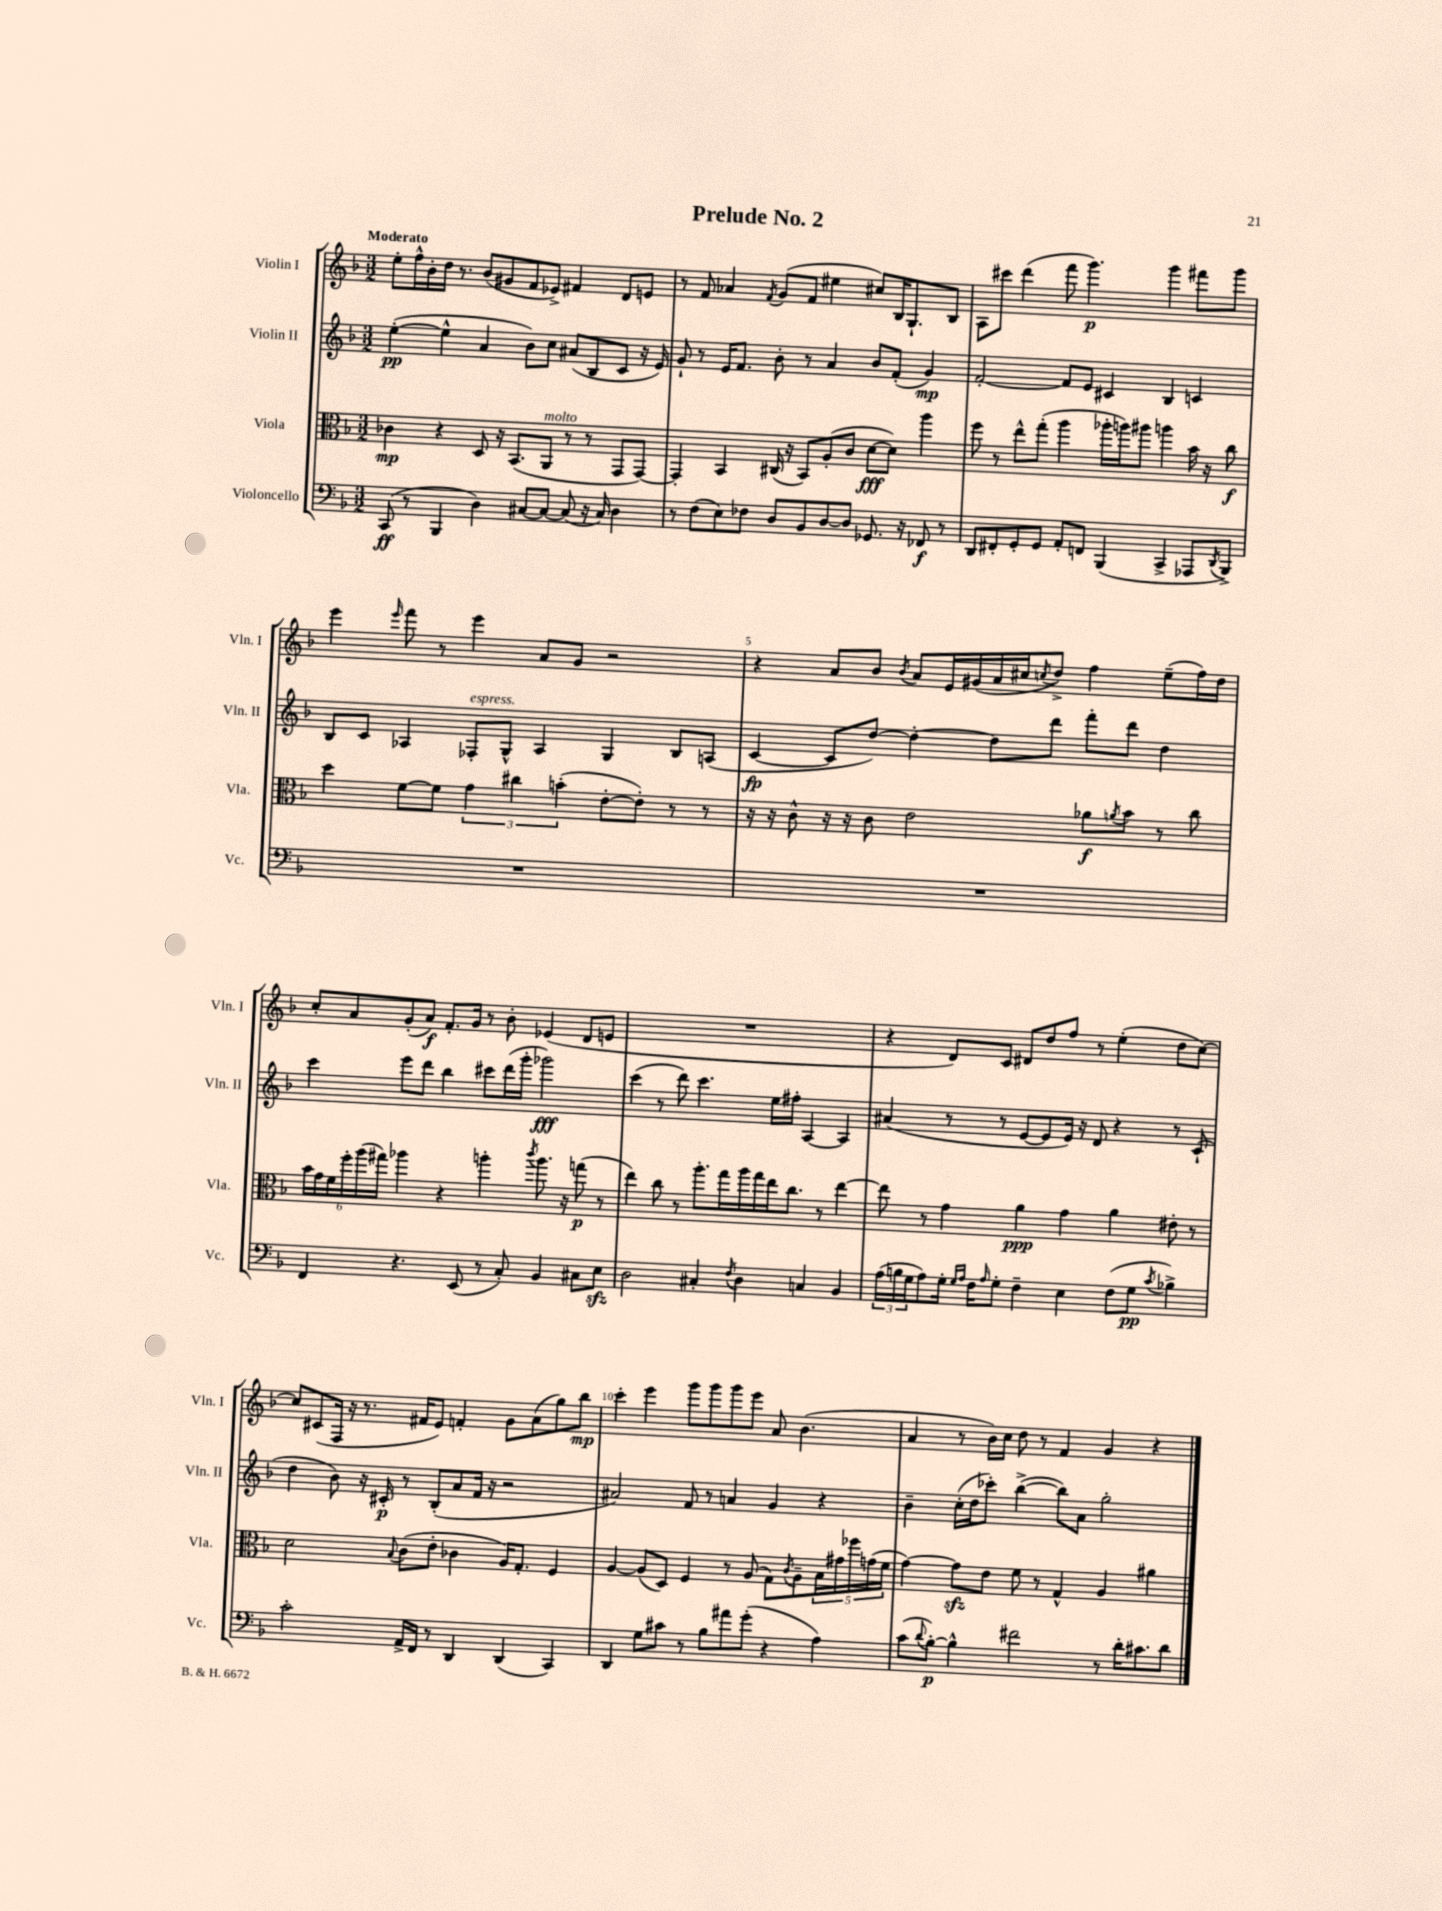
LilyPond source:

\header { title = "Prelude No. 2" }
<<
\new StaffGroup <<
\new Staff = "s0" \with { instrumentName = "Violin I" shortInstrumentName = "Vln. I" } {
    \clef treble \key f \major \numericTimeSignature \time 3/2 \tempo "Moderato"
    e''8-. f''16-^ bes'16-. d''16 r8. bes'8( gis'8 f'8 ees'8->) fis'4 d'8 e'8 |
    r8 f'8 aes'4 \acciaccatura { f'8 } g'8( f'8 eis''4 cis''8) bes16 g8.-! bes8 |
    a8 cis'''8 d'''4( f'''8 g'''4.\p) g'''4 fis'''8 g'''8 |
    e'''4 \grace { e'''16 } f'''8 r8 e'''4 a'8 g'8 r2 |
    r4 a'8 bes'8 \acciaccatura { bes'8 } a'8 e'16 gis'16( a'16 cis''16 \acciaccatura { c''8 } d''8->) f''4 e''8--( f''16) d''16 |
    c''8-. a'8 g'8-.( a'8\f) f'8.-. g'16 r8 bes'8-. ees'4( d'8 e'8 |
    R1. |
    r4 d'8) c'8 dis'8 d''8 f''8 r8 e''4-.( d''8 c''8~) |
    c''8 cis'8( f16 r16 r8. fis'16 e'8) f'4-. g'8 a'8( g''8) bes''8\mp |
    c'''4-. e'''4 g'''8 g'''8 g'''8 e'''8 a'8 bes'4.( |
    a'4 r8 bes'16) c''16 d''8 r8 f'4 g'4 r4 \bar "|." |
}
\new Staff = "s1" \with { instrumentName = "Violin II" shortInstrumentName = "Vln. II" } {
    \clef treble \key f \major \numericTimeSignature \time 3/2
    e''4~-.\pp( e''4-^ a'4 bes'8) c''8 ais'8( bes8 c'8 r16 e'16) |
    g'8-! r8 e'16 f'8. bes'8-. r8 a'4 bes'8 f'8-.( g'4\mp) |
    f'2~-. f'8 e'8 cis'4 bes4 c'4 |
    bes8 c'8 aes4 fes8-.^\markup { \italic "espress." } g8-^ aes4 g4 bes8 a8( |
    c'4~\fp c'8 d''8~) d''4~-. d''8 d'''8 f'''8-. d'''8 d''4 |
    c'''4 e'''8 d'''8 bes''4 cis'''8 d'''16( g'''16-. ges'''2\fff) |
    c'''4( r8 d'''8) c'''4. e''16 fis''16-. a4~ a4 |
    ais'4( r8 r8 e'8~ e'8 e'16) r16 d'8 r4 r8 c'8-!( |
    d''4 bes'8) r16 cis'16-.\p r8 bes8-.( a'8 f'16 r16 r2 |
    ais'2) f'8 r8 a'4 g'4 r4 |
    bes'4-- c''16-.( d''16 ces'''8-.) bes''4~->( bes''8) a'8 g''2-. \bar "|." |
}
\new Staff = "s2" \with { instrumentName = "Viola" shortInstrumentName = "Vla." } {
    \clef alto \key f \major \numericTimeSignature \time 3/2
    ces'4\mp r4 d8 r16 bes,8.( a,8^\markup { \italic "molto" } r8 r8 g,8 g,8~) |
    g,4-. bes,4 cis16( r16 bes,8) a8-.( c'8 d'8~\fff d'8) a''4 |
    f''8 r8 e''8-^ g''8-.( a''4 aes''16-. a''16) ais''8 a''4 bes'16 r16 c''8\f |
    d''4 f'8~ f'8 \tuplet 3/2 { g'4 cis''4 b'4-.( } e'8~-. e'8-.) r8 r8 |
    r16 r16 c'8-^ r16 r16 c'8 e'2 aes'8\f \acciaccatura { a'8 } bes'8 r8 c''8 |
    \tuplet 6/4 { bes'16 g'16 f'16 f''16-. a''16( gis''16) } aes''4 r4 a''4-. \acciaccatura { c'''8 } a''8. r16 g''8\p( r8 |
    e''4) c''8 r8 a''8.-. g''16 a''16 g''16 e''16 c''8. r8 e''4~ |
    e''8 r8 g'4 a'4\ppp g'4 a'4 eis'8-. r8 |
    d'2 \appoggiatura { bes8 } c'8( e'8-. ces'4 a16) g8.-. f4 |
    a4~ a8( d8) f4 r8 a8( g8) \acciaccatura { c'8 } a8-- \tuplet 5/4 { bes16 gis'16 fes''16 g'16( f'16 } |
    g'4~) g'8\sfz e'8 f'8 r8 g4-^ a4 ais'4 \bar "|." |
}
\new Staff = "s3" \with { instrumentName = "Violoncello" shortInstrumentName = "Vc." } {
    \clef bass \key f \major \numericTimeSignature \time 3/2
    c,8\ff( r8 bes,,4 d4) cis8~ cis8~ cis8( r16 cis16) d4 |
    r8 f8( e8) fes8 d8 bes,8 d8~ d8 ges,8. r16 fes,8\f r8 |
    d,8 fis,8-. g,8-. g,8 a,8-. f,8 bes,,4( c,4-> aes,,8 \acciaccatura { d,8 } bes,,8->) |
    R1. |
    R1. |
    f,4 r4. e,8( r8 c8-.) bes,4 cis8 e8\sfz |
    d2 cis4-. \acciaccatura { f8 } d4 c4 bes,4 |
    \tuplet 3/2 { a16( b16 g16 } a8) g16-. \grace { g16 a16 } f16 \grace { a16 } g8-. f4-- e4 f8( g8\pp \acciaccatura { c'8 } bes4->) |
    c'2-. a,16-> f,16 r8 d,4 d,4( c,4) |
    d,4 g8 cis'8 r8 bes8 ais'8 g'8-.( r4 a4) |
    c'8( \appoggiatura { d'8 } bes8~-.\p) bes4-^ fis'2 r8 d'16-. cis'8. d'8 \bar "|." |
}
>>
>>
\layout { \context { \Score \override BarNumber.break-visibility = ##(#f #t #t) barNumberVisibility = #(every-nth-bar-number-visible 5) } }
